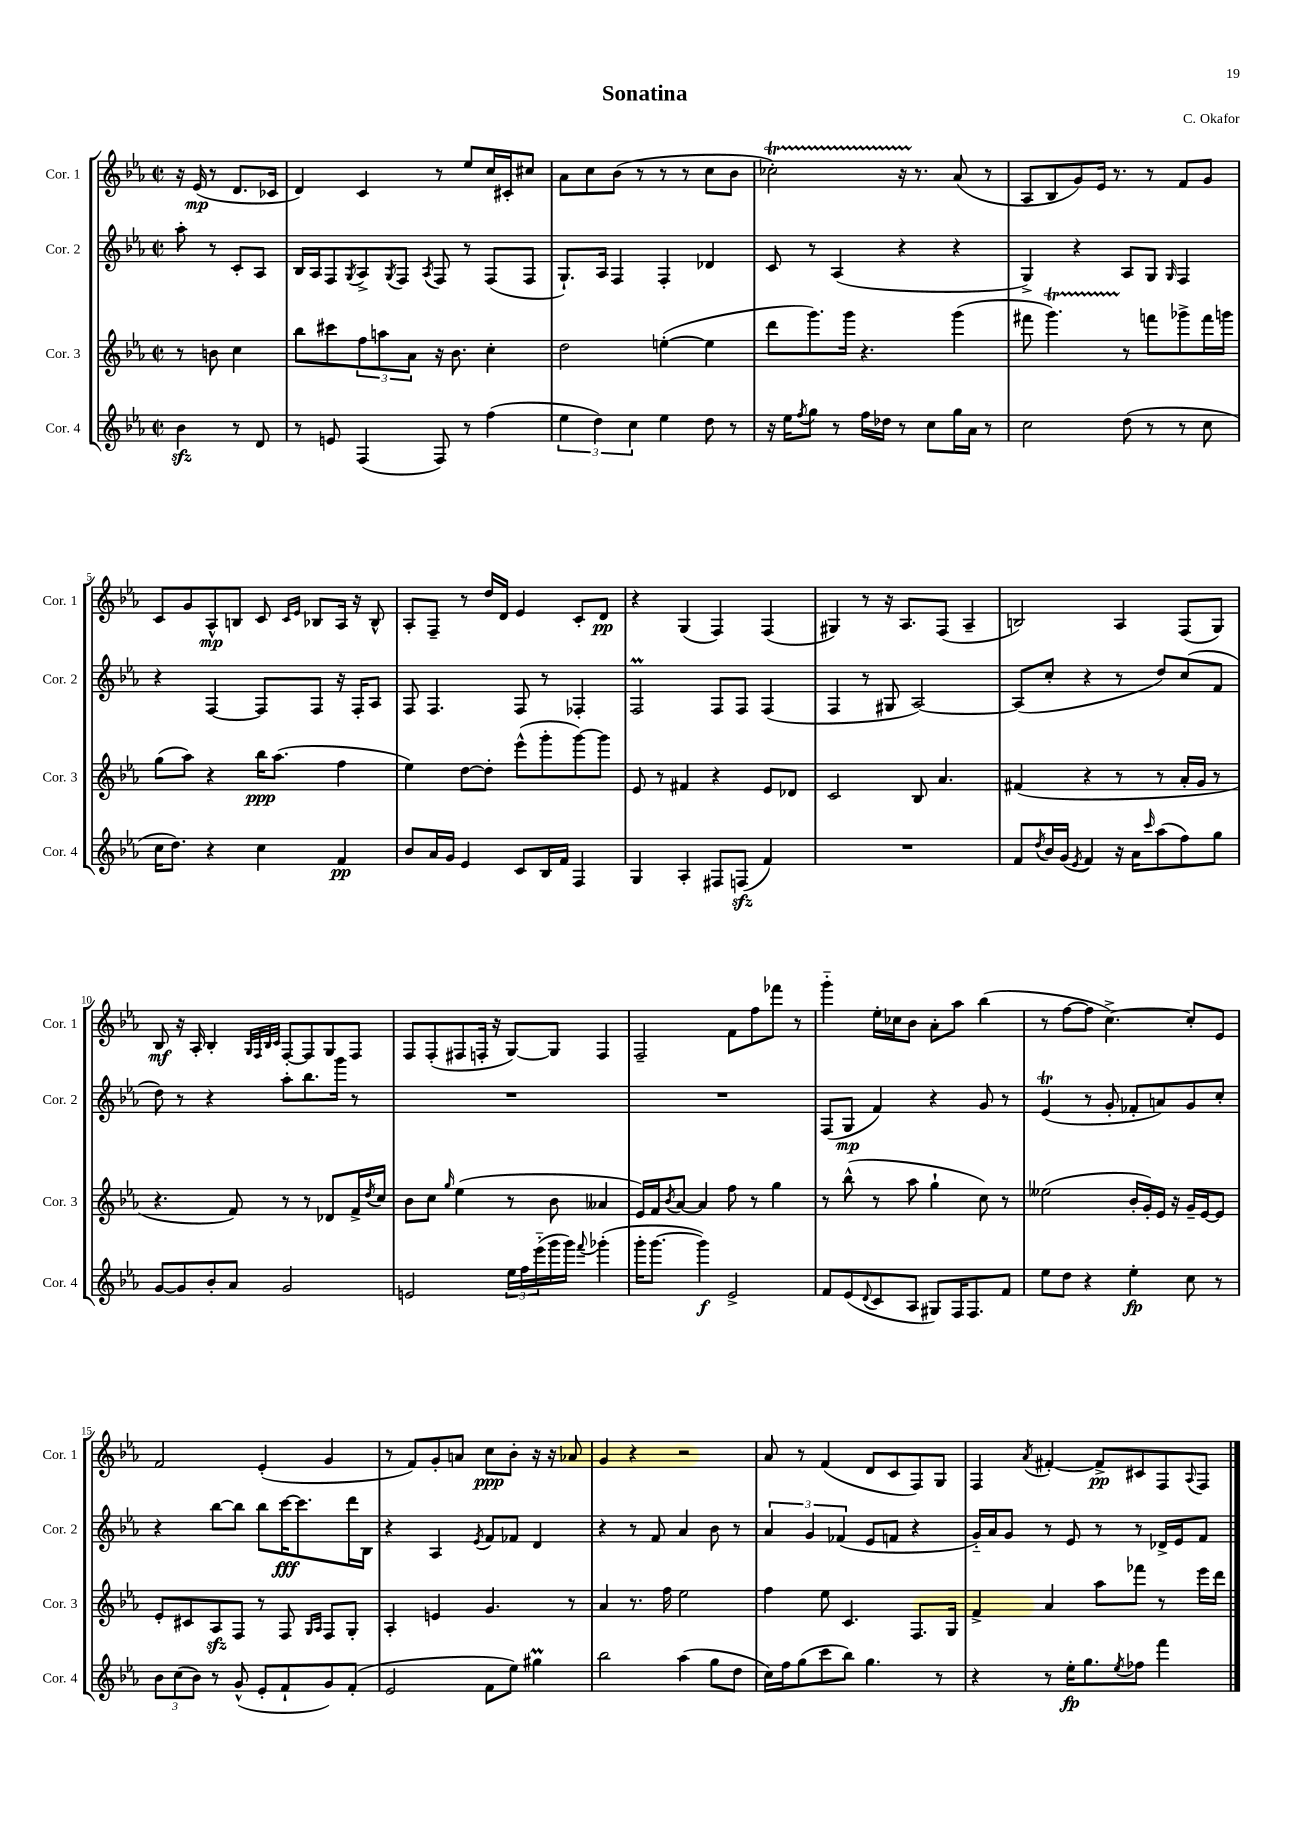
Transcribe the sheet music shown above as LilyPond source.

\header { title = "Sonatina" composer = "C. Okafor" }
<<
\new StaffGroup <<
\new Staff = "s0" \with { instrumentName = "Cor. 1" shortInstrumentName = "Cor. 1" } {
    \clef treble \key ees \major \defaultTimeSignature \time 2/2 \partial 2
    r16 ees'16\mp( r8 d'8. ces'16 |
    d'4) c'4 r8 ees''8 c''16 cis'16-. cis''8 |
    aes'8 c''8 bes'8( r8 r8 r8 c''8 bes'8 |
    ces''2-.\startTrillSpan) r16 r8.\stopTrillSpan aes'8( r8 |
    aes8 bes8 g'8) ees'16 r8. r8 f'8 g'8 |
    c'8 g'8 aes8-^\mp b8 c'8 \grace { c'16 ees'16 } bes8 aes16 r16 bes8-^ |
    aes8-. f8-- r8 d''16 d'16 ees'4 c'8-. d'8\pp |
    r4 g4( f4) f4( |
    gis4) r8 r16 aes8. f8( aes4-- |
    b2) aes4 f8( g8) |
    bes8\mf r16 aes16-. bes4-. \grace { g32 f32 bes32 c'32 } f8~-. f8 g8 f8 |
    f8 f8-.( fis8 f16-. r16 g8~) g8 f4 |
    f2-- f'8 f''8 fes'''8 r8 |
    g'''4-_ ees''16-. ces''16 bes'8 aes'8-. aes''8 bes''4( |
    r8 f''8~ f''8 c''4.~->) c''8-. ees'8 |
    f'2 ees'4-.( g'4 |
    r8 f'8) g'8-. a'8 c''8\ppp bes'8-. r16 r16 aes'8 |
    g'4 r4 r2 |
    aes'8 r8 f'4( d'8 c'8 f8) g8 |
    f4 \acciaccatura { aes'8 } fis'4~-. fis'8->\pp cis'8 f8 \appoggiatura { aes8 } f8 \bar "|." |
}
\new Staff = "s1" \with { instrumentName = "Cor. 2" shortInstrumentName = "Cor. 2" } {
    \clef treble \key ees \major \defaultTimeSignature \time 2/2 \partial 2
    aes''8-. r8 c'8-. aes8 |
    bes16 aes16 f8 \acciaccatura { g8 } aes8-> \acciaccatura { g8 } f8 \acciaccatura { aes8 } f8 r8 f8( f8 |
    g8.-!) aes16 f4 f4-. des'4 |
    c'8 r8 aes4( r4 r4 |
    g4->) r4 aes8 g8 \grace { g16 } f4 |
    r4 f4~ f8 f8 r16 f16-. aes8 |
    f8 f4. f8 r8 fes4-. |
    f2\prall f8 f8 f4( |
    f4 r8 gis8 aes2~) |
    aes8( c''8-. r4 r8 d''8) c''8( f'8 |
    d''8) r8 r4 aes''8-. bes''8. g'''16 r8 |
    R1 |
    R1 |
    f8( g8\mp f'4) r4 g'8 r8 |
    ees'4\trill( r8 g'8-. fes'8-. a'8) g'8 c''8-. |
    r4 bes''8~ bes''8 bes''8 c'''16~\fff c'''8. d'''16 bes16 |
    r4 aes4 \acciaccatura { ees'8 } f'8 fes'8 d'4 |
    r4 r8 f'8 aes'4 bes'8 r8 |
    \tuplet 3/2 { aes'4 g'4 fes'4( } ees'8 f'8 r4 |
    g'16-_) aes'16 g'8 r8 ees'8 r8 r8 des'16-> ees'16 f'8 \bar "|." |
}
\new Staff = "s2" \with { instrumentName = "Cor. 3" shortInstrumentName = "Cor. 3" } {
    \clef treble \key ees \major \defaultTimeSignature \time 2/2 \partial 2
    r8 b'8 c''4 |
    bes''8 cis'''8 \tuplet 3/2 { f''8 a''8 aes'8 } r16 bes'8. c''4-. |
    d''2 e''4~-.( e''4 |
    d'''8 g'''8.) g'''16 r4. g'''4( |
    fis'''8 g'''4.\startTrillSpan) r8\stopTrillSpan f'''8 ges'''8-> f'''16 g'''16 |
    g''8( aes''8) r4 bes''16\ppp aes''8.( f''4 |
    ees''4) d''8~ d''8-. ees'''8-^( g'''8-. g'''8~) g'''8 |
    ees'8 r8 fis'4 r4 ees'8 des'8 |
    c'2 bes8 aes'4. |
    fis'4( r4 r8 r8 aes'16-. g'16 r8 |
    r4. f'8) r8 r8 des'8 f'16-> \acciaccatura { d''8 } c''16 |
    bes'8 c''8 \grace { g''16 } ees''4( r8 bes'8 aeses'4 |
    ees'16) f'16 \acciaccatura { bes'8 } aes'8~ aes'4 f''8 r8 g''4 |
    r8 bes''8-^( r8 aes''8 g''4-! c''8) r8 |
    eeses''2( bes'16-. g'16-.) ees'16 r16 g'16-- ees'16~ ees'8 |
    ees'8-. cis'8 aes8\sfz f8 r8 f8 \grace { g16 aes16 } f8 g8-. |
    aes4-. e'4 g'4. r8 |
    aes'4 r8. f''16 ees''2 |
    f''4 ees''8 c'4. f8. g16 |
    f'4-> aes'4 aes''8 fes'''8 r8 ees'''16 d'''16 \bar "|." |
}
\new Staff = "s3" \with { instrumentName = "Cor. 4" shortInstrumentName = "Cor. 4" } {
    \clef treble \key ees \major \defaultTimeSignature \time 2/2 \partial 2
    bes'4\sfz r8 d'8 |
    r8 e'8 f4( f8) r8 f''4( |
    \tuplet 3/2 { ees''4 d''4) c''4 } ees''4 d''8 r8 |
    r16 ees''16 \acciaccatura { f''8 } g''8 r8 f''16 des''16 r8 c''8 g''16 aes'16 r8 |
    c''2 d''8( r8 r8 c''8 |
    c''16 d''8.) r4 c''4 f'4\pp |
    bes'8 aes'16 g'16 ees'4 c'8 bes16 f'16 f4 |
    g4 aes4-. fis8 f8\sfz( f'4) |
    R1 |
    f'8 \acciaccatura { d''8 } bes'16 g'16( \acciaccatura { ees'8 } f'4) r16 aes'16 \grace { c'''16 } aes''8( f''8) g''8 |
    g'8~ g'8 bes'8-. aes'8 g'2 |
    e'2 \tuplet 3/2 { ees''16 f''16 ees'''16-_( } g'''16 g'''16) \appoggiatura { f'''8 } ges'''4-.( |
    g'''16-. g'''8.~ g'''4\f) ees'2-> |
    f'8 ees'8( \appoggiatura { d'8 } c'8 aes8 gis8) f16 f8. f'8 |
    ees''8 d''8 r4 ees''4-.\fp c''8 r8 |
    \tuplet 3/2 { bes'8 c''8( bes'8) } r8 g'8-^( ees'8-. f'8-! g'8) f'8-.( |
    ees'2 f'8 ees''8) gis''4\prall |
    bes''2 aes''4( g''8 d''8 |
    c''16) f''16 g''8( c'''8 bes''8) g''4. r8 |
    r4 r8 ees''16-.\fp g''8. \acciaccatura { ees''8 } fes''8 f'''4 \bar "|." |
}
>>
>>
